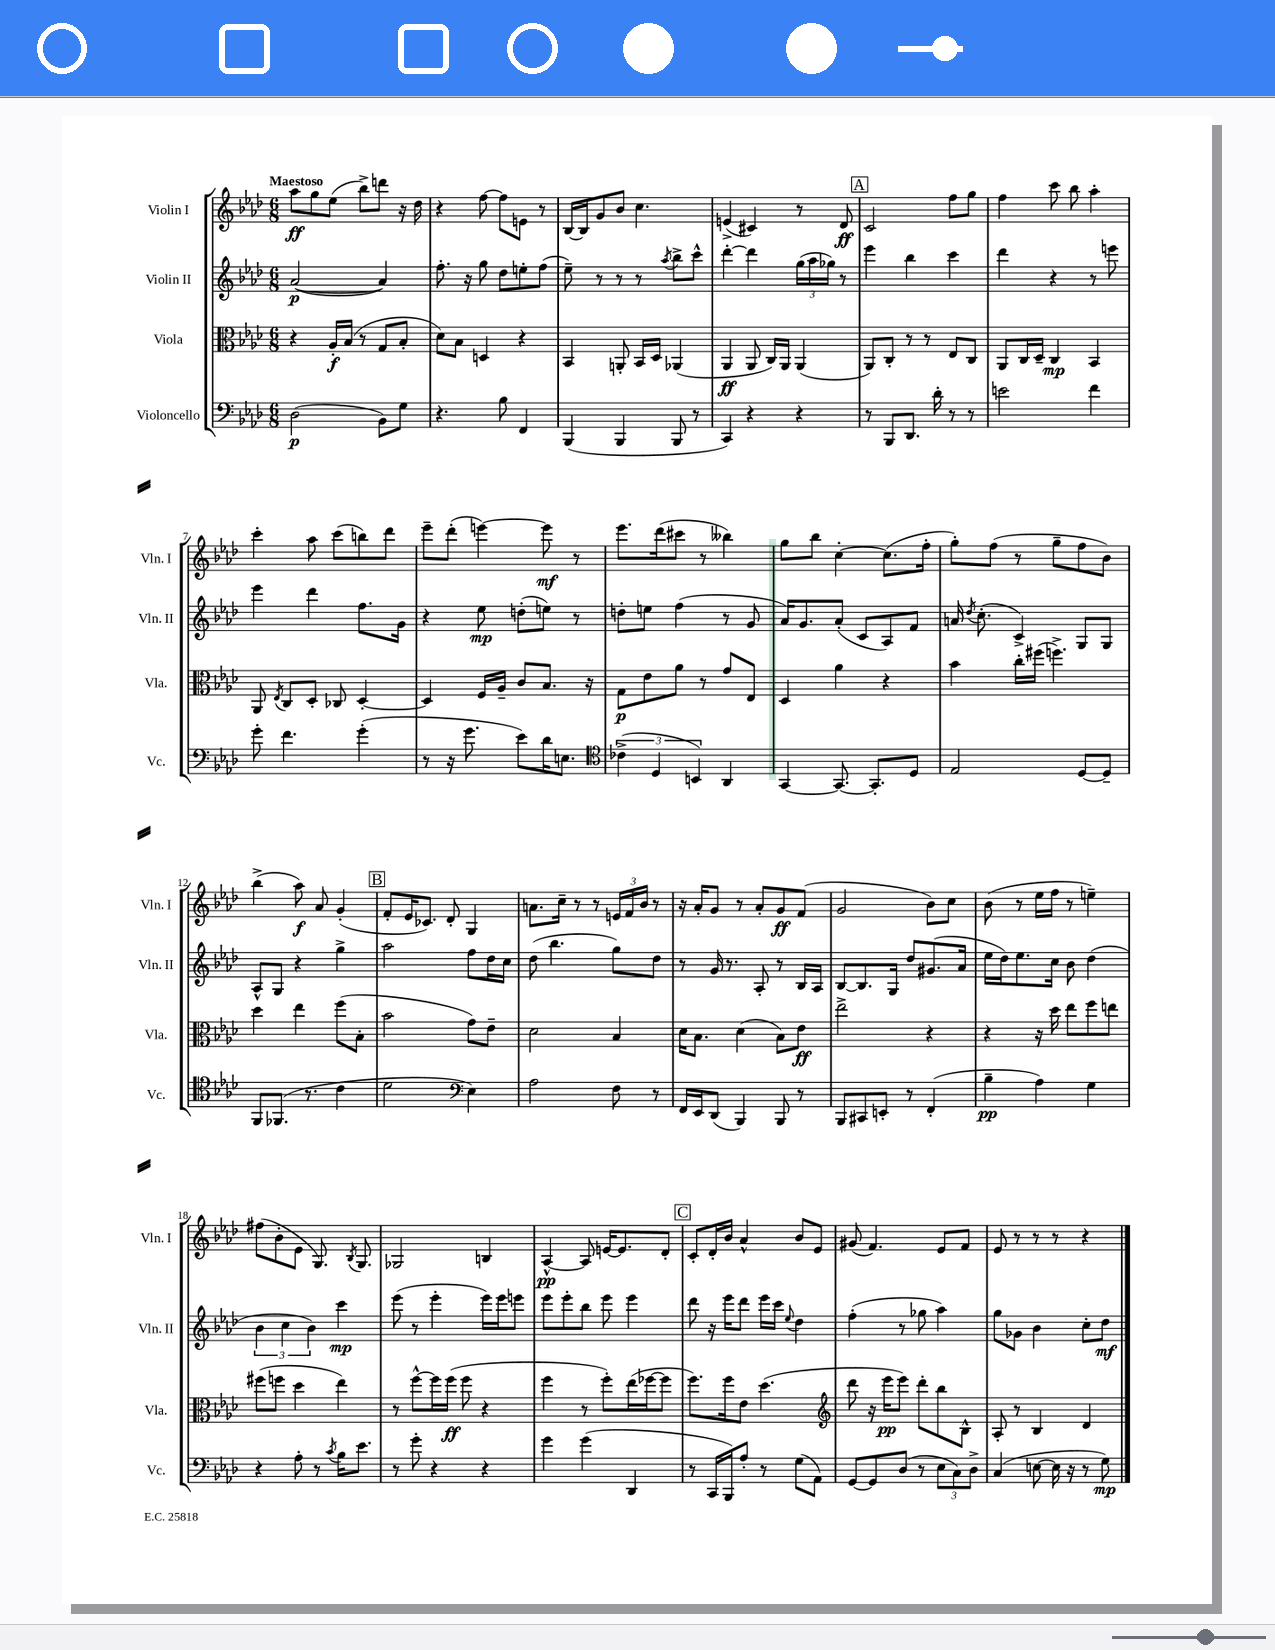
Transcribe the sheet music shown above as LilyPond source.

<<
\new StaffGroup <<
\new Staff = "s0" \with { instrumentName = "Violin I" shortInstrumentName = "Vln. I" } {
    \clef treble \key aes \major \numericTimeSignature \time 6/8 \tempo "Maestoso"
    \autoBeamOff aes''8[\ff g''8 ees''8]( bes''8[->) d'''8] r16 des''16 |
    r4 f''8~ f''8[ e'8] r8 |
    bes16[~ bes16 g'8 bes'8] c''4. |
    e'4->( cis'4) r8 des'8\ff |
    \mark \markup { \box "A" } c'2 f''8[ g''8] |
    f''4 c'''8 bes''8 aes''4-. |
    c'''4-. aes''8 c'''8[( b''8) des'''8] |
    ees'''8[-- des'''8]-.( e'''4~) e'''8\mf r8 |
    ees'''8.[ des'''16( cis'''8] r8 beses''4) |
    g''8[ bes''8] c''4~-. c''8.[( f''16]-. |
    g''8[-.) f''8]( r8 g''8[-- f''8 bes'8]) |
    bes''4->( aes''8\f) aes'8 g'4-.( |
    \mark \markup { \box "B" } f'8[-. ees'16 ces'8.]) des'8-. g4 |
    a'8.[ c''16]-- r8 r8 \tuplet 3/2 { e'16[ f'16 bes'16] } r8 |
    r16 aes'16[-. g'8] r8 aes'8[-. g'8\ff f'8]( |
    g'2 bes'8[) c''8] |
    bes'8( r8 ees''16[ f''16] r8 e''4--) |
    fis''8[( bes'8-. ees'8] g8.) \acciaccatura { bes8 } g8. |
    ges2 b4 |
    aes4~-^\pp aes8 e'16[~ e'8. des'8]-. |
    \mark \markup { \box "C" } c'8[-. des'16-. bes'16] aes'4-^ bes'8[ ees'8] |
    gis'8( f'4.) ees'8[ f'8] |
    ees'8 r8 r8 r8 r4 \bar "|." |
}
\new Staff = "s1" \with { instrumentName = "Violin II" shortInstrumentName = "Vln. II" } {
    \clef treble \key aes \major \numericTimeSignature \time 6/8
    \autoBeamOff aes'2~\p( aes'4) |
    f''8.-. r16 g''8 des''8[ e''8-. f''8]( |
    ees''8--) r8 r8 r8 \acciaccatura { aes''8 } bes''8[-> c'''8]-^ |
    des'''4~-. des'''4 \tuplet 3/2 { g''16[( aes''16 ges''16]) } r8 |
    \mark \markup { \box "A" } ees'''4 bes''4 c'''4 |
    des'''4 r4 r8 e'''8 |
    ees'''4 des'''4 f''8.[ g'16] |
    r4 ees''8\mp d''8[-.( e''8]) r8 |
    d''8[-. e''8] f''4( r8 g'8 |
    aes'16[) g'8. aes'8]-.( c'8[ aes8) f'8] |
    a'16 \acciaccatura { des''8 } c''8.-.( c'4->) g8[ g8] |
    aes8[-^ g8] r4 g''4-> |
    \mark \markup { \box "B" } aes''2 f''8[ des''16 c''16] |
    des''8( bes''4. g''8[) des''8] |
    r8 g'16 r8. aes8-. r8 bes16[ aes16] |
    bes8[~ bes8. g16] des''8[ gis'8.( aes'16] |
    ees''16[ des''16) ees''8. c''16] bes'8 des''4( |
    \tuplet 3/2 { bes'4 c''4 bes'4) } c'''4\mp |
    ees'''8( r8 ees'''4-. ees'''16[) ees'''16 e'''8] |
    ees'''8[ ees'''8-. bes''8] ees'''8 ees'''4 |
    \mark \markup { \box "C" } des'''8 r16 ees'''16[ des'''8] ees'''16[ c'''16] \appoggiatura { ees''8 } des''4 |
    f''4-.( r8 ges''8 aes''4) |
    g''8[ ges'8] bes'4 c''8[-. des''8]\mf \bar "|." |
}
\new Staff = "s2" \with { instrumentName = "Viola" shortInstrumentName = "Vla." } {
    \clef alto \key aes \major \numericTimeSignature \time 6/8
    \autoBeamOff r4 aes16[-.\f bes16]( r8 g8[ bes8]-. |
    des'8[) bes8] d4 r4 |
    bes,4 a,8-. bes,16[ des16] aes,4( |
    aes,4\ff aes,8 c16[) aes,16] aes,4( |
    \mark \markup { \box "A" } aes,8[) c8]-. r8 r8 ees8[ c8] |
    aes,8[ c16 des16]-- c4\mp bes,4 |
    aes,8 \acciaccatura { ees8 } c8[ des8]-. ces8 des4~-. |
    des4 f16[ aes16]-- c'8[ bes8.] r16 |
    g8[\p ees'8 aes'8] r8 g'8[ ees8] |
    des4 aes'4 r4 |
    bes'4 c''16[-. fis''16]( f''4.->) |
    des''4 ees''4 f''8[( bes8]-. |
    \mark \markup { \box "B" } bes'2 g'8[) ees'8]-- |
    des'2 bes4 |
    des'16[ bes8.] des'4( bes8[) ees'8]\ff |
    ees''2-> r4 |
    r4 r16 des''16 ees''8[ f''8 e''8] |
    fis''8[( f''8] des''4 ees''4) |
    r8 f''8[~-^ f''16 f''16]\ff( f''8 r4 |
    f''4 r8 f''8[-.) ees''16( fes''16~ fes''8] |
    \mark \markup { \box "C" } f''8.[) f''16 ees'8] des''4.( |
    \clef treble des'''8 r16 ees'''16[\pp ees'''8]) des'''8[-. bes''8 bes8]-^ |
    aes8-. r8 bes4 des'4 \bar "|." |
}
\new Staff = "s3" \with { instrumentName = "Violoncello" shortInstrumentName = "Vc." } {
    \clef bass \key aes \major \numericTimeSignature \time 6/8
    \autoBeamOff des2\p( bes,8[) g8] |
    r4. bes8 f,4 |
    bes,,4( bes,,4 bes,,8 r8 |
    c,4) r4 r4 |
    \mark \markup { \box "A" } r8 bes,,8[ des,8.] des'16-. r8 r8 |
    e'2 f'4 |
    g'8-. f'4. g'4-.( |
    r8 r16 g'8. ees'8[) des'16 e8.] |
    \clef tenor \tuplet 3/2 { ces'4->( des4 b,4) } aes,4 |
    g,4~ g,8.~ g,8.[-. des8] |
    ees2 des8[~ des8]-- |
    f,8[ fes,8.]( r8. c'4 |
    \mark \markup { \box "B" } des'2 \clef bass ees4) |
    aes2 f8 r8 |
    f,16[ ees,16 des,8]( bes,,4) bes,,8 r8 |
    bes,,8[ cis,8 e,8]-. r8 f,4-.( |
    bes4--\pp aes4) g4 |
    r4 aes8-. r8 \acciaccatura { c'8 } bes16[ ees'8.] |
    r8 g'8-. r4 r4 |
    g'4 g'4( des,4 |
    \mark \markup { \box "C" } r8 c,16[ bes,,16) aes8]-. r8 g8[( aes,8]) |
    g,8[~ g,8 des8]( r8 \tuplet 3/2 { ees8[ c8) des8]-> } |
    c4( e8~ e16 r16 r8 g8\mp) \bar "|." |
}
>>
>>
